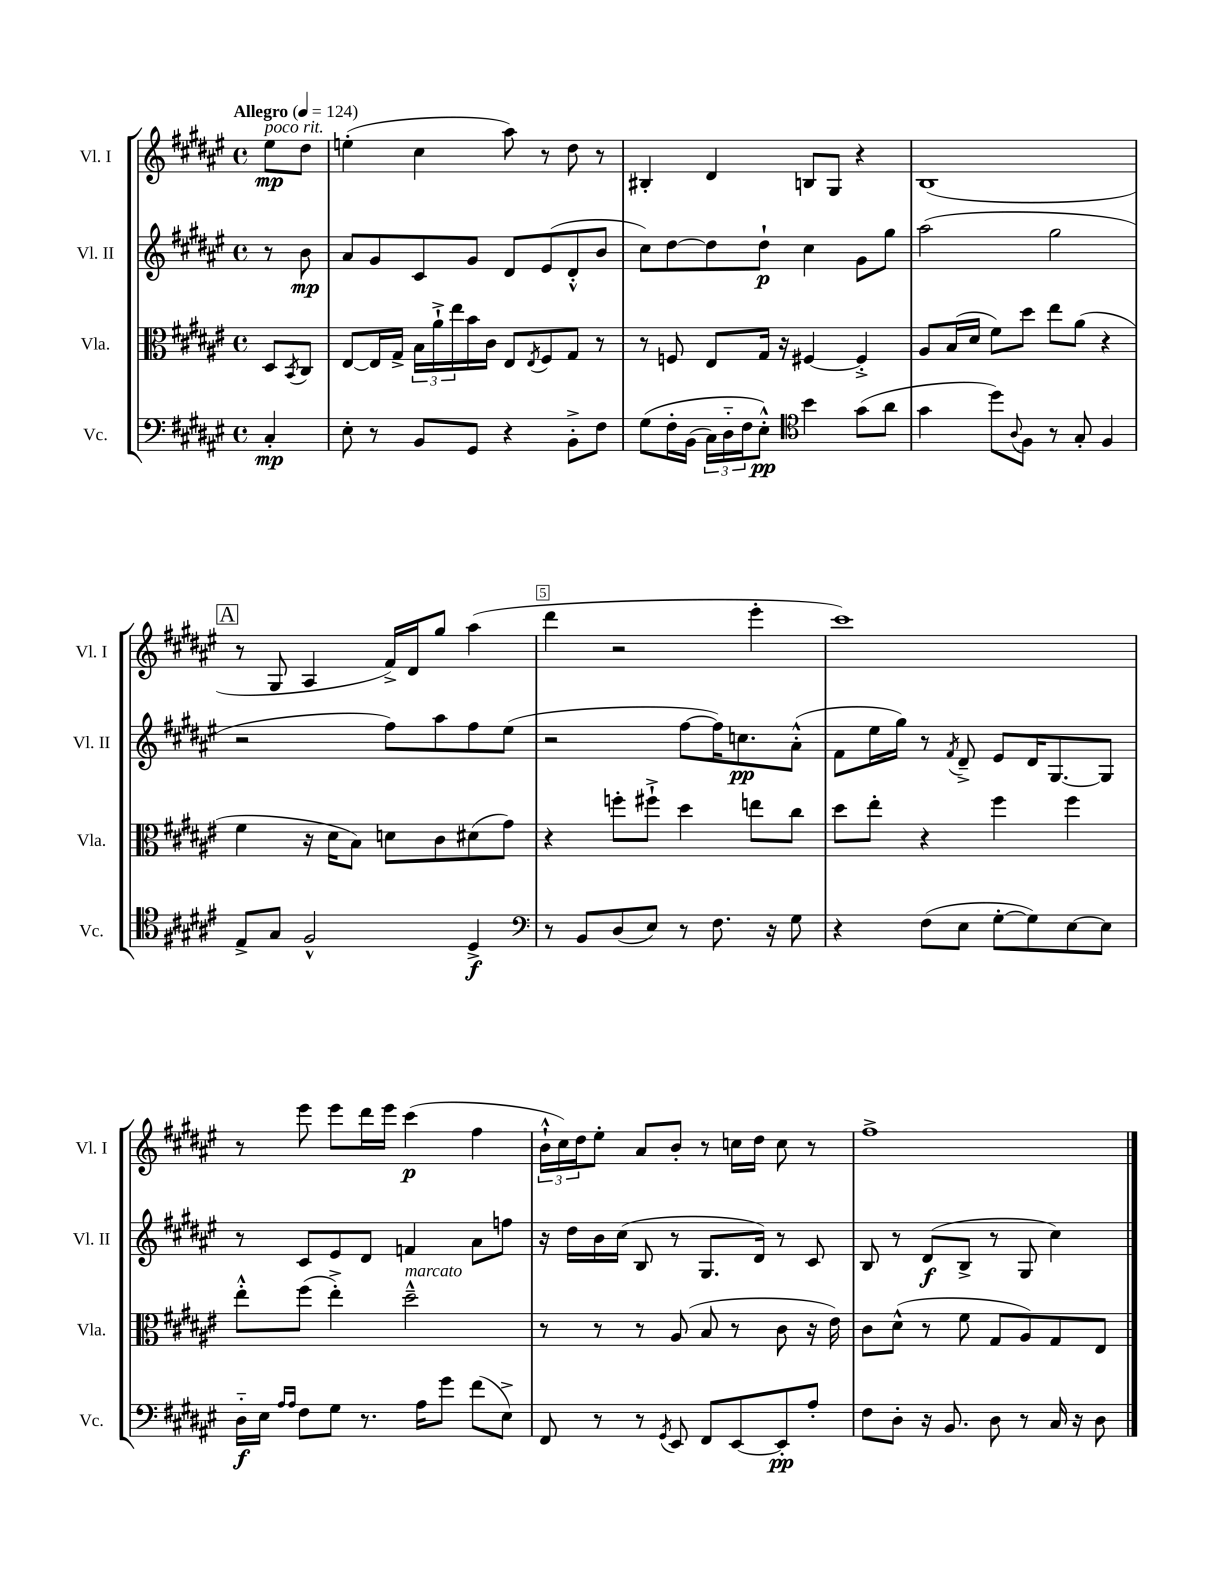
<<
\new StaffGroup <<
\new Staff = "s0" \with { instrumentName = "Vl. I" shortInstrumentName = "Vl. I" } {
    \clef treble \key fis \major \defaultTimeSignature \time 4/4 \partial 4 \tempo "Allegro" 4 = 124
    eis''8\mp^\markup { \italic "poco rit." } dis''8 |
    e''4-.( cis''4 ais''8) r8 dis''8 r8 |
    bis4-. dis'4 b8 gis8 r4 |
    b1( |
    \mark \markup { \box "A" } r8 gis8 ais4 fis'16->) dis'16 gis''8 ais''4( |
    dis'''4 r2 eis'''4-. |
    cis'''1) |
    r8 eis'''8 eis'''8 dis'''16 eis'''16 cis'''4\p( fis''4 |
    \tuplet 3/2 { b'16-!-^ cis''16) dis''16 } eis''8-. ais'8 b'8-. r8 c''16 dis''16 c''8 r8 |
    fis''1-> \bar "|." |
}
\new Staff = "s1" \with { instrumentName = "Vl. II" shortInstrumentName = "Vl. II" } {
    \clef treble \key fis \major \defaultTimeSignature \time 4/4 \partial 4
    r8 b'8\mp |
    ais'8 gis'8 cis'8 gis'8 dis'8 eis'8( dis'8-.-^ b'8 |
    cis''8) dis''8~ dis''8 dis''8-!\p cis''4 gis'8 gis''8 |
    ais''2( gis''2 |
    \mark \markup { \box "A" } r2 fis''8) ais''8 fis''8 eis''8( |
    r2 fis''8~ fis''16) c''8.\pp ais'8-.-^( |
    fis'8 eis''16 gis''16) r8 \acciaccatura { fis'8 } dis'8---> eis'8 dis'16 gis8.~ gis8 |
    r8 cis'8 eis'8 dis'8 f'4 ais'8 f''8 |
    r16 dis''16 b'16 cis''16( b8 r8 gis8. dis'16) r8 cis'8 |
    b8 r8 dis'8\f( b8-> r8 gis8 cis''4) \bar "|." |
}
\new Staff = "s2" \with { instrumentName = "Vla." shortInstrumentName = "Vla." } {
    \clef alto \key fis \major \defaultTimeSignature \time 4/4 \partial 4
    dis8 \acciaccatura { b,8 } cis8 |
    eis8~ eis16 gis16-> \tuplet 3/2 { b16 ais'16-!-> eis''16 } b'16 cis'16 eis8 \acciaccatura { eis8 } fis8 gis8 r8 |
    r8 f8 eis8 gis16 r16 fis4~ fis4-.-> |
    ais8 b16( dis'16 fis'8) dis''8 eis''8 ais'8( r4 |
    \mark \markup { \box "A" } fis'4 r16 dis'16 b8) d'8 cis'8 dis'8( gis'8) |
    r4 f''8-. fis''8-!-> dis''4 e''8 cis''8 |
    dis''8 eis''8-. r4 fis''4 fis''4 |
    eis''8-.-^ fis''8( eis''4-.->) dis''2---^^\markup { \italic "marcato" } |
    r8 r8 r8 ais8( b8 r8 cis'8 r16 eis'16) |
    cis'8 dis'8-^( r8 fis'8 gis8 ais8) gis8 eis8 \bar "|." |
}
\new Staff = "s3" \with { instrumentName = "Vc." shortInstrumentName = "Vc." } {
    \clef bass \key fis \major \defaultTimeSignature \time 4/4 \partial 4
    cis4-.\mp |
    eis8-. r8 b,8 gis,8 r4 b,8-.-> fis8 |
    gis8\( fis16-. b,16( \tuplet 3/2 { cis16) dis16-_ fis16 } eis8-.-^\pp\) \clef tenor b'4 gis'8( ais'8 |
    gis'4 dis''8) \appoggiatura { ais8 } fis8 r8 gis8-. fis4 |
    \mark \markup { \box "A" } eis8-> gis8 fis2-^ dis4->\f |
    \clef bass r8 b,8 dis8( eis8) r8 fis8. r16 gis8 |
    r4 fis8( eis8 gis8~-. gis8) eis8~ eis8 |
    dis16-_\f eis16 \grace { ais16 ais16 } fis8 gis8 r8. ais16 gis'8 fis'8( eis8->) |
    fis,8 r8 r8 \acciaccatura { gis,8 } eis,8 fis,8 eis,8~ eis,8-.\pp ais8-. |
    fis8 dis8-. r16 b,8. dis8 r8 cis16 r16 dis8 \bar "|." |
}
>>
>>
\layout { \context { \Score \override BarNumber.break-visibility = ##(#f #t #t) barNumberVisibility = #(every-nth-bar-number-visible 5) \override BarNumber.stencil = #(make-stencil-boxer 0.1 0.3 ly:text-interface::print) } }
